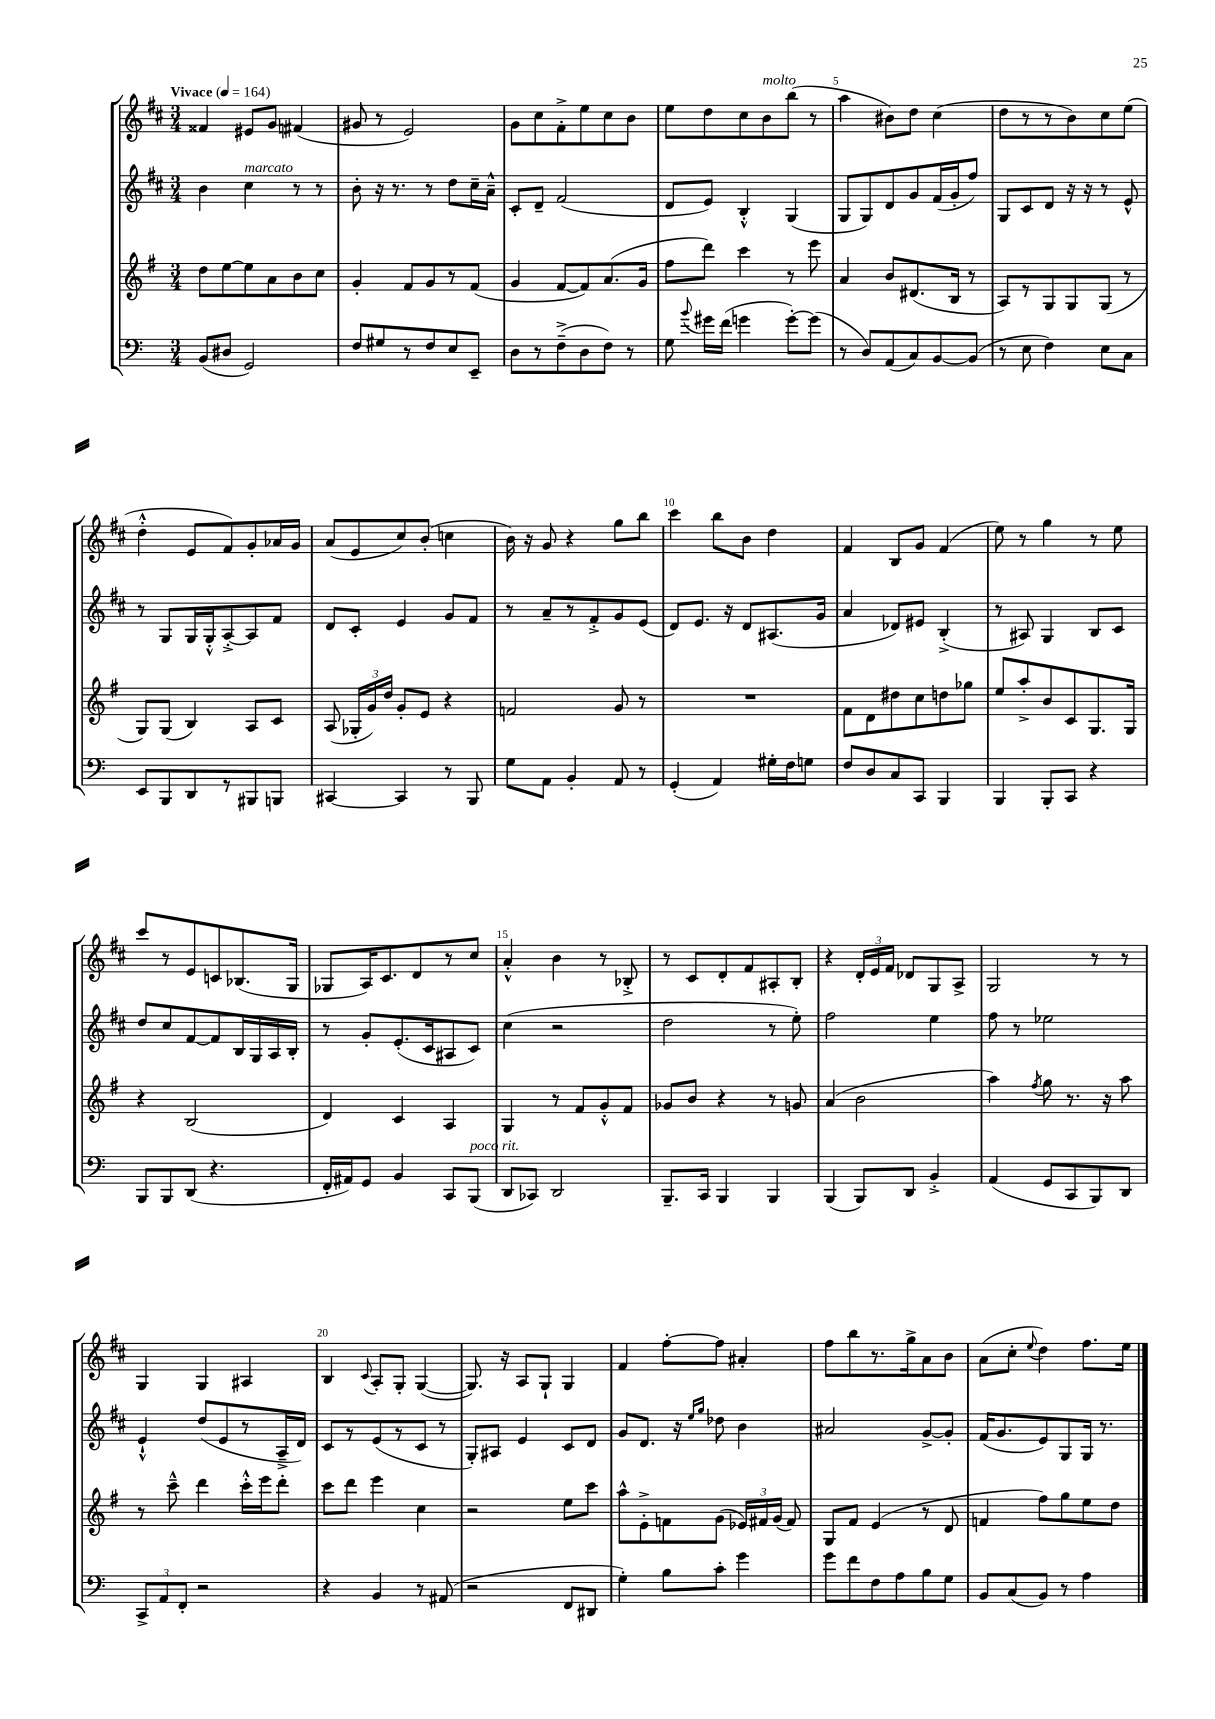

**kern	**kern	**kern	**kern
*part4	*part3	*part2	*part1
*staff4	*staff3	*staff2	*staff1
*clefF4	*clefG2	*clefG2	*clefG2
*k[]	*k[f#]	*k[f#c#]	*k[f#c#]
*M3/4	*M3/4	*M3/4	*M3/4
*MM164	*MM164	*MM164	*MM164
=1	=1	=1	=1
!	!	!	!LO:TX:a:B:t=Vivace
(8BB/L	8dd\L	4b\	4f##X/
8D#X/J	[8ee\	.	.
!	!	!LO:TX:a:i:t=marcato	!
2GG/)	8ee\]	4cc#\	8e#X/L
.	8a\	.	8g/J
.	8b\	8r	(4f#X/
.	8cc\J	8r	.
=2	=2	=2	=2
8F/L	4g'/	8b'\	8g#X/
8G#X/	.	16r	8r
.	.	8.r	.
8r	8f#/L	.	2e/)
8F/	8g/	8r	.
8E/	8r	8dd\L	.
8EE~/J	(8f#/J	16cc#~\L	.
.	.	16a~^^\JJ	.
=3	=3	=3	=3
8D\L	4g/	8c#'/L	8g\L
8r	.	8d~/J	8cc#\
(8F~^\	[8f#/L	(2f#/	8f#'^\
8D\	8f#/])	.	8ee\
8F\J)	(8.a/	.	8cc#\
8r	.	.	8b\J
.	16g/Jk	.	.
=4	=4	=4	=4
8G\	8ff#\L	8d/L	8ee\L
8qqb/	.	.	.
16g#X\LL	8ddd\J)	8e/J)	8dd\
(16f\JJ	.	.	.
4gn\	4ccc\	4B'^^/	8cc#\
!	!	!	!LO:TX:a:i:t=molto
.	.	.	8b\
[8g'\L)	8r	(4G/	(8bb\J
(8g\J]	8eee\	.	8r
=5	=5	=5	=5
8r	4a/	8G/L	4aa\
8D/L)	.	8G/)	.
(8AA/	8b/L	8d/	8b#X\L)
8C/)	(8.d#X/	8g/	8dd\J
[8BB/	.	(16f#/L	(4cc#\
.	16B/Jk	16g'/J	.
(8BB/J]	8r	8ff#/J)	.
=6	=6	=6	=6
8r	8A/L)	8G/L	8dd\L
8E\	8r	8c#/	8r
4F\)	8G/	8d/J	8r
.	8G/	16r	8b\)
.	.	16r	.
8E\L	(8G/J	8r	8cc#\
8C\J	8r	8e^^/	(8ee\J
!!LO:LB:g=z
=7	=7	=7	=7
8EE/L	8G/L)	8r	4dd'^^\
8BBB/	(8G/J	8G/L	.
8DD/	4B/)	16G/L	8e/L
.	.	16G'^^/J	.
8r	.	[8A'^/	8f#/)
8BBB#X/	8A/L	8A/]	8g'/
8BBBn/J	8c/J	8f#/J	16a-X/L
.	.	.	16g/JJ
=8	=8	=8	=8
[4CC#X/	(8A/	8d/L	(8a/L
.	24G-X'/LL	8c#'/J	8e/
.	24g/)	.	.
.	24dd/JJ	.	.
4CC#/]	8g'/L	4e/	8cc#/)
.	8e/J	.	(8b'/J
8r	4r	8g/L	4ccn\
8BBB/	.	8f#/J	.
=9	=9	=9	=9
8G\L	2fn/	8r	16b\)
.	.	.	16r
8AA\J	.	8a~/L	8g/
4BB'/	.	8r	4r
.	.	8f#'^/	.
8AA/	8g/	8g/	8gg\L
8r	8r	(8e/J	8bb\J
=10	=10	=10	=10
(4GG'/	2.r	8d/L)	4ccc#\
.	.	8.e/J	.
4AA/)	.	.	8bb\L
.	.	16r	.
.	.	8d/L	8b\J
16G#X'\LL	.	(8.A#X/	4dd\
16F\J	.	.	.
8Gn\J	.	.	.
.	.	16g/Jk	.
=11	=11	=11	=11
8F/L	8f#\L	4a/	4f#/
8D/	8d\	.	.
8C/	8dd#X\	8d-X/L)	8B/L
8CC/J	8cc\	8e#X/J	8g/J
4BBB/	8ddn\	(4B'^/	(4f#/
.	8gg-X\J	.	.
=12	=12	=12	=12
4BBB/	8ee/L	8r	8ee\)
.	8aa'^/	8A#X/)	8r
8BBB'/L	8b/	4G/	4gg\
8CC/J	8c/	.	.
4r	8.G/	8B/L	8r
.	.	8c#/J	8ee\
.	16G/Jk	.	.
!!LO:LB:g=z
=13	=13	=13	=13
8BBB/L	4r	8dd/L	8ccc#/L
8BBB/	.	8cc#/	8r
(8DD/J	(2B/	[8f#/	8e/
4.r	.	8f#/]	8cn/
.	.	16B/L	(8.B-X/
.	.	16G/	.
.	.	16A/	.
.	.	16B'/JJ	16G/Jk
=14	=14	=14	=14
16FF'/LL	4d/)	8r	8G-X/L
16AA#X/J)	.	.	.
8GG/J	.	8g'/L	16A/K)
.	.	.	8.c#/
4BB/	4c/	(8.e'/	.
.	.	.	8d/
.	.	16c#/k	.
8CC/L	4A/	8A#X/	8r
!LO:TX:a:i:t=poco rit.	!	!	!
(8BBB/J	.	8c#/J)	8cc#/J
=15	=15	=15	=15
8DD/L	4G/	(4cc#\	4a'^^/
8CC-X/J)	.	.	.
2DD/	8r	2r	4b\
.	8f#/L	.	.
.	8g'^^/	.	8r
.	8f#/J	.	8B-X'^/
=16	=16	=16	=16
8.BBB~/L	8g-X/L	2dd\	8r
.	8b/J	.	8c#/L
16CC/Jk	.	.	.
4BBB/	4r	.	8d'/
.	.	.	8f#/
4BBB/	8r	8r	8A#X'/
.	8gn/	8ee'\)	8B'/J
=17	=17	=17	=17
(4BBB/	(4a/	2ff#\	4r
8BBB/L)	2b\	.	24d'/LL
.	.	.	24e/
.	.	.	24f#/JJ
8DD/J	.	.	8d-X/L
4BB'^/	.	4ee\	8G/
.	.	.	8A^/J
=18	=18	=18	=18
(4AA/	4aa\)	8ff#\	2G/
.	.	8r	.
.	8qff#/	.	.
8GG/L	8gg\	2ee-X\	.
8CC/	8.r	.	.
8BBB/)	.	.	8r
.	16r	.	.
8DD/J	8aa\	.	8r
!!LO:LB:g=z
=19	=19	=19	=19
12CC^/L	8r	4e`^^/	4G/
12AA/	.	.	.
.	8ccc~^^\	.	.
12FF'/J	.	.	.
2r	4ddd\	(8dd/L	4G/
.	.	8e/	.
.	16ccc'^^\LL	8r	4A#X/
.	16eee\J	.	.
.	8ddd'\J	16A~^/L	.
.	.	16d/JJ)	.
=20	=20	=20	=20
4r	8ccc\L	8c#/L	4B/
.	8ddd\J	8r	.
.	.	.	8qqc#/
4BB/	4eee\	(8e/	8A'/L
.	.	8r	8G'/J
8r	4cc\	8c#/J	([4G/
(8AA#X/	.	8r	.
=21	=21	=21	=21
2r	2r	8G'/L)	8.G/])
.	.	8A#X/J	.
.	.	.	16r
.	.	4e/	8A/L
.	.	.	8G`/J
8FF/L	8ee\L	8c#/L	4G/
8DD#X/J	8ccc\J	8d/J	.
=22	=22	=22	=22
4G'\)	8aa^^\L	8g/L	4f#/
.	8e'^\	8.d/J	.
8B\L	8fn\	.	[8ff#'\L
.	.	16r	.
.	.	16qqee/LL	.
.	.	16qqgg/JJ	.
8c'\J	(8g\J	8dd-X\	8ff#\J]
4g\	24e-X/LL)	4b\	4a#X'/
.	24f#X/	.	.
.	(24g/JJ	.	.
.	8f#/)	.	.
=23	=23	=23	=23
8g\L	8G/L	2a#X/	8ff#\L
8f\	8f#/J	.	8bb\
8F\	(4e/	.	8.r
8A\	.	.	.
.	.	.	16gg^\k
8B\	8r	[8g^/L	8a\
8G\J	8d/	8g'/J]	8b\J
=24	=24	=24	=24
8BB/L	4fn/	(16f#/KL	(8a\L
.	.	8.g/	.
(8C/	.	.	8cc#'\J
.	.	.	8qqee/
8BB/J)	8ff#\L)	8e/)	4dd\)
8r	8gg\	8G/	.
4A\	8ee\	16G/Jk	8.ff#\L
.	.	8.r	.
.	8dd\J	.	.
.	.	.	16ee\Jk
==	==	==	==
*-	*-	*-	*-
